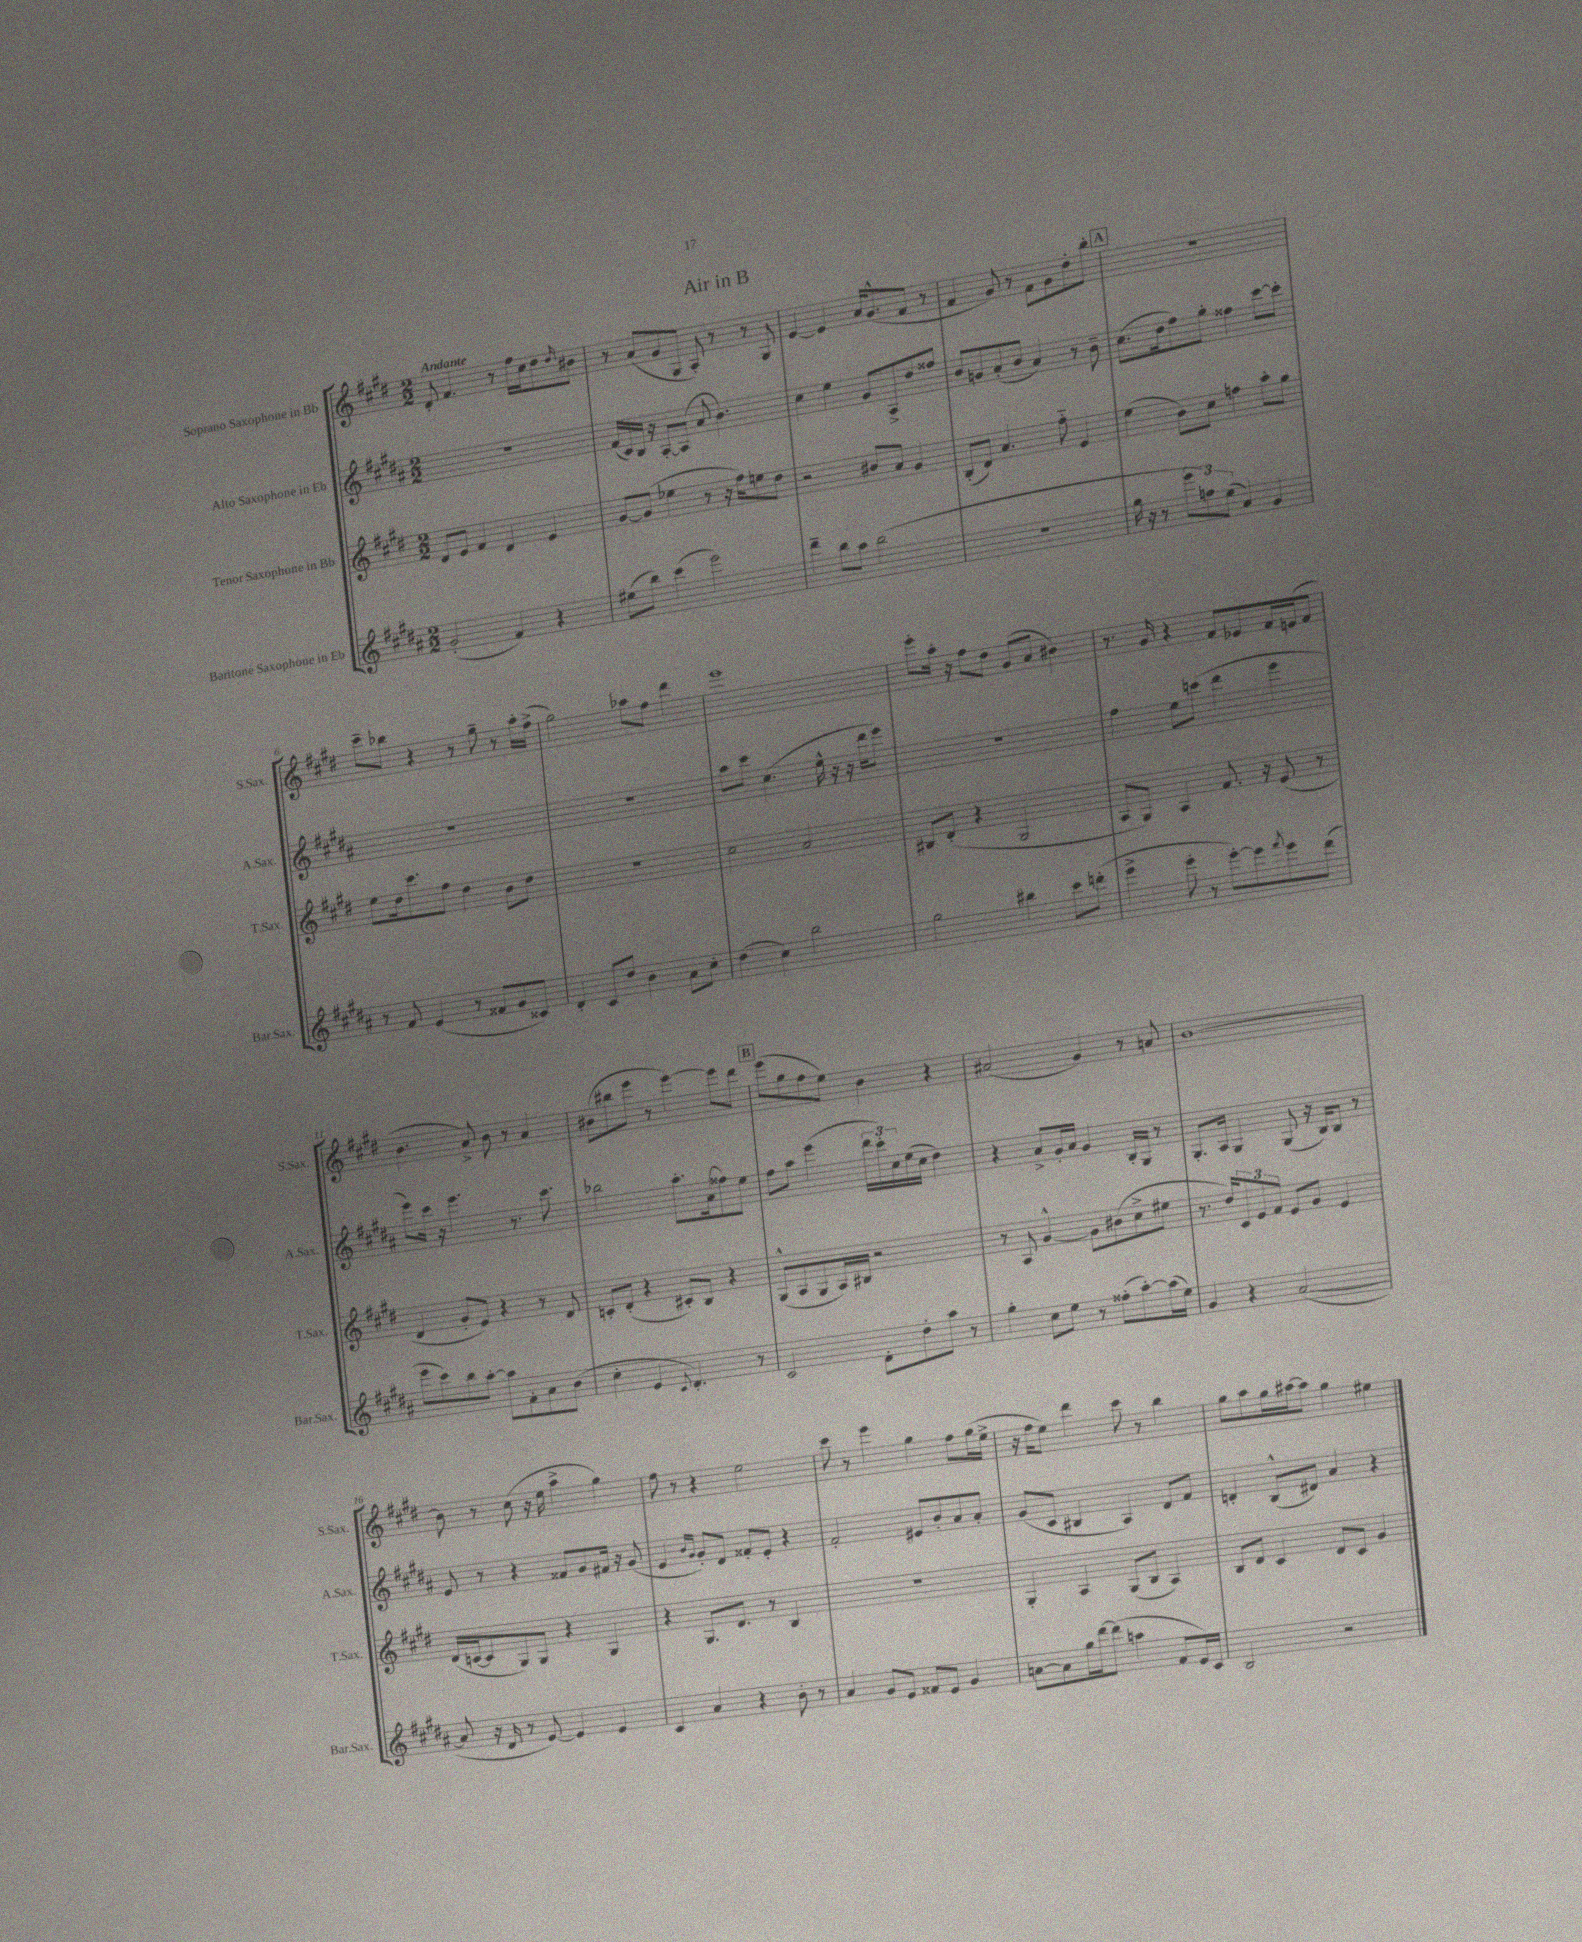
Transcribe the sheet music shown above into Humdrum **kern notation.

**kern	**kern	**kern	**kern
*part4	*part3	*part2	*part1
*staff4	*staff3	*staff2	*staff1
*I"Baritone Saxophone in Eb	*I"Tenor Saxophone in Bb	*I"Alto Saxophone in Eb	*I"Soprano Saxophone in Bb
*I'Bar.Sax.	*I'T.Sax.	*I'A.Sax.	*I'S.Sax.
*clefG2	*clefG2	*clefG2	*clefG2
*k[f#c#g#d#a#]	*k[f#c#g#d#]	*k[f#c#g#d#a#]	*k[f#c#g#d#]
*M2/2	*M2/2	*M2/2	*M2/2
=1	=1	=1	=1
!	!	!	!LO:TX:a:B:t=Andante
(2g#'/	8d#/L	1r	8d#'/
.	8e/J	.	4.f#/
.	4f#/	.	.
4f#/)	4d#/	.	8r
.	.	.	16ff#\LL
.	.	.	16cc#\J
4r	4e/	.	8dd#\
.	.	.	16qqdd#/
.	.	.	8b#X\J
=2	=2	=2	=2
(8ee#X\L	[8g#/L	(16f#/LL	8r
.	.	16c#/)	.
8bb\J)	(8g#/J]	16B/JJ	(8a/L
.	.	16r	.
(4ccc#\	4ee-X\	[8A#'/L	8g#/
.	.	(8A#/J]	8G#/J
2eee\)	8r	8a#/	8A'/)
.	16r	4.b\)	8r
.	16ff#\KL)	.	.
.	8een\	.	8r
.	8dd#\J	.	8G#/
=3	=3	=3	=3
4ddd#~\	2r	4cc#\	[4e/
8bb\L	.	4ee\	4e/]
8aa#\J	.	.	.
(2bb\	8b#X/L	8g#/L	16a/KL
.	.	.	(8.g#^^/
.	8a/J	8A#^/	.
.	4g#/	8dd#/	8f#/J
.	.	8ff##X/J	8r
=4	=4	=4	=4
1r	(8B'/L	8b/L	4f#/
.	8d#/J)	8gn/	.
.	4.a/	(8a#'/	8g#/)
.	.	8b/J	8r
.	.	4a#/)	8f#\L
.	8ff#\	.	8g#\
.	4e/	8r	8dd#'\
.	.	8b~\	8bb'\J
!!LO:REH:place=s1:t=A
=5	=5	=5	=5
16gg#\	(4ee\	(8.cc#\L	1r
16r	.	.	.
8r	.	.	.
.	.	16dd#\k	.
12eee\L	8b\L)	8ff#\)	.
12ffn\)	.	.	.
.	8cc#\J	8gg#'\J	.
(12ee\J	.	.	.
4a#/)	4ffn\	4ff##X\	.
4g#/	8aa'\L	[8ccc#\L	.
.	8gg#\J	8ccc#'\J]	.
!!LO:LB:g=z
=6	=6	=6	=6
8r	8ee\L	1r	8ccc#~\L
8f#/	16dd#\k	.	8bb-X\J
.	8.ccc#\	.	.
(4e/	.	.	4r
.	8ff#\J	.	.
8r	4dd#\	.	8r
8f##X/L	.	.	8gg#~\
8g#/	8b\L	.	8r
8c##X/J)	8dd#\J	.	16aa'\LL
.	.	.	(16ff#^\JJ
=7	=7	=7	=7
4d#'/	1r	1r	2gg#\)
8c#/L	.	.	.
8dd#/J	.	.	.
4b\	.	.	8aa-X\L
.	.	.	8ff#\J
8a#\L	.	.	4ddd#\
8cc#'\J	.	.	.
=8	=8	=8	=8
(4dd#\	2cc#\	8aa#\L	1eee
.	.	8ccc#\J	.
4cc#\)	.	(4.cc#\	.
2bb\	2a/	.	.
.	.	16ee^^\	.
.	.	16r	.
.	.	16r	.
.	.	16ddd#\KL	.
.	.	8eee\J)	.
=9	=9	=9	=9
2gg#\	8B#X/L	1r	8eee'\L
.	(8d#'/J	.	16aa'\Jk
.	.	.	16r
.	4r	.	8ff#\L
.	.	.	8dd#\J
4bb#X\	2G#/	.	(8g#/L
.	.	.	8a/J
8ccc#\L	.	.	4b#X\)
(8dddn'\J	.	.	.
=10	=10	=10	=10
4eee^\	8A/L	4ff#\	8.r
.	8G#/J)	.	.
.	.	.	16g#/
8eee'\	4A/	8ee\L	4r
8r	.	(8cccn\J	.
[8eee'\L)	8.f#/	4ddd#\	8f#/L
8eee\]	.	.	8e-X/
.	16r	.	.
8qfff#/	.	.	.
8eee\	(8e/	4eee\	16f#/L
.	.	.	(16en/J
(8ddd#\J	8r	.	8f#/J
!!LO:LB:g=z
=11	=11	=11	=11
8eee\L	4d#/	8eee\L)	4.b\
8ccc#\)	.	16ccc#\Jk	.
.	.	16r	.
8bb\	8g#'/L	4.eee\	.
[8aa#'\J	8e/J)	.	8a^/)
8aa#\L]	4r	.	8b\
8f#'\	.	8.r	8r
8a#\	8r	.	4a/
.	.	8.ccc#\	.
(8b\J	8d#/	.	.
=12	=12	=12	=12
4cc#'\	8cn'/L	2bb-X\	(8b#X\L
.	(8d#'/J	.	8bb#X\
4e/	4r	.	8eee\J
.	.	.	8r
8qqc#/	.	.	.
4.d#'/)	8c#X'/L)	8.aa#'\L	[4eee\)
.	8B/J	.	.
.	.	(16a#\k	.
.	4r	8ff##X\)	8eee\L]
8r	.	8ee\J	8ddd#\J
!!LO:REH:place=s1:t=B
=13	=13	=13	=13
2c#/	(8G#^^/L	8ff#\L	(8eee\L
.	8A/	8aa#\J	8gg#\
.	8G#/	(4eee\	8ff#\
.	16A/L)	.	8ee\J)
.	16B#X/JJ	.	.
8d#'\L	2r	24ddd#\LL	4b\
.	.	24ccc#'\)	.
.	.	24cc#\	.
8dd#'\	.	(16ee\	.
.	.	16cc#\JJ	.
8aa#\J	.	4dd#\)	4r
8r	.	.	.
=14	=14	=14	=14
4gg#'\	8r	4r	(2a#X/
.	8A/	.	.
8cc#\L	[4g#^^/	8a#^/L	.
8ee\J	.	16g#'/L	.
.	.	16a#/JJ	.
8r	8g#\L]	4g#/	4g#/)
(8ff##X'\L	(8b#X\	.	.
[8aa#'\)	8cc#^\	16B'/LL	8r
.	.	16G#/JJ	.
(16aa#\L]	8ee#X\J	8r	8an/
16ee\JJ)	.	.	.
=15	=15	=15	=15
4g#/	8.r	8.G#'/L	[1b
.	16dd#/KL)	16A#/Jk	.
4r	12c#/	4G#/	.
.	12e/	.	.
.	12f#/J	.	.
([2a#/	8e/L	(8G#/	.
.	8g#/J	16r	.
.	.	16B/KL)	.
.	4e/	8B/J	.
.	.	8r	.
!!LO:LB:g=z
=16	=16	=16	=16
8a#/]	(16d#/LL	8e/	8b\]
.	[16cn/J	.	.
16r	8c/]	8r	8r
16d#/	.	.	.
8r	8G#/)	4r	(8cc#\
[8e/)	8G#/J	.	16r
.	.	.	16ee\
4e/]	4r	8f##X/L	4aa^\
.	.	8g#/	.
4e/	4G#/	16f#X/Jk	4gg#\)
.	.	16r	.
.	.	(8g#/	.
=17	=17	=17	=17
4c#/	4r	4e/	8ff#\
.	.	.	8r
.	.	16qqb/LL	.
.	.	16qqg#/JJ	.
4a#/	8.G#/L	8g#'/L)	4r
.	.	8d#/J	.
.	8.d#/J	.	.
4r	.	8f##X'/L	2ee\
.	8r	8e'/J	.
8b'\	4B/	4r	.
8r	.	.	.
=18	=18	=18	=18
4a#/	1r	2f#'/	8ccc#\
.	.	.	8r
8g#/L	.	.	4eee\
8e/J	.	.	.
8f##X/L	.	8e#X/L	4gg#\
8e/J	.	8b'/	.
4g#/	.	8a#/	8ff#\L
.	.	8a#'/J	(16gg#\L
.	.	.	16ee^\JJ
=19	=19	=19	=19
[8an\L	4G#'/	(8g#/L	16r
.	.	.	16ff#\KL
8a\]	.	8c#/J	8ee\J)
16gg#\L	4A/	4B#X/	4ddd#\
[16ddd#\J	.	.	.
(8ddd#\J]	.	.	.
4aan\	(8G#/L	4A#/)	8ccc#\
.	8B/J	.	8r
8f#/L	4A/)	8d#/L	4bb\
16e/L)	.	8f#/J	.
16c#/JJ	.	.	.
=20	=20	=20	=20
2B/	8B/L	4dn'/	8gg#\L
.	8d#/J	.	8aa\
.	4c#/	(8B^^/L	16gg#\L
.	.	.	[16aa#X\J
.	.	8d#X/J)	8aa#\J]
2r	8d#/L	4a#/	4gg#\
.	8c#/J	.	.
.	4g#/	4r	4ee#X\
==	==	==	==
*-	*-	*-	*-
